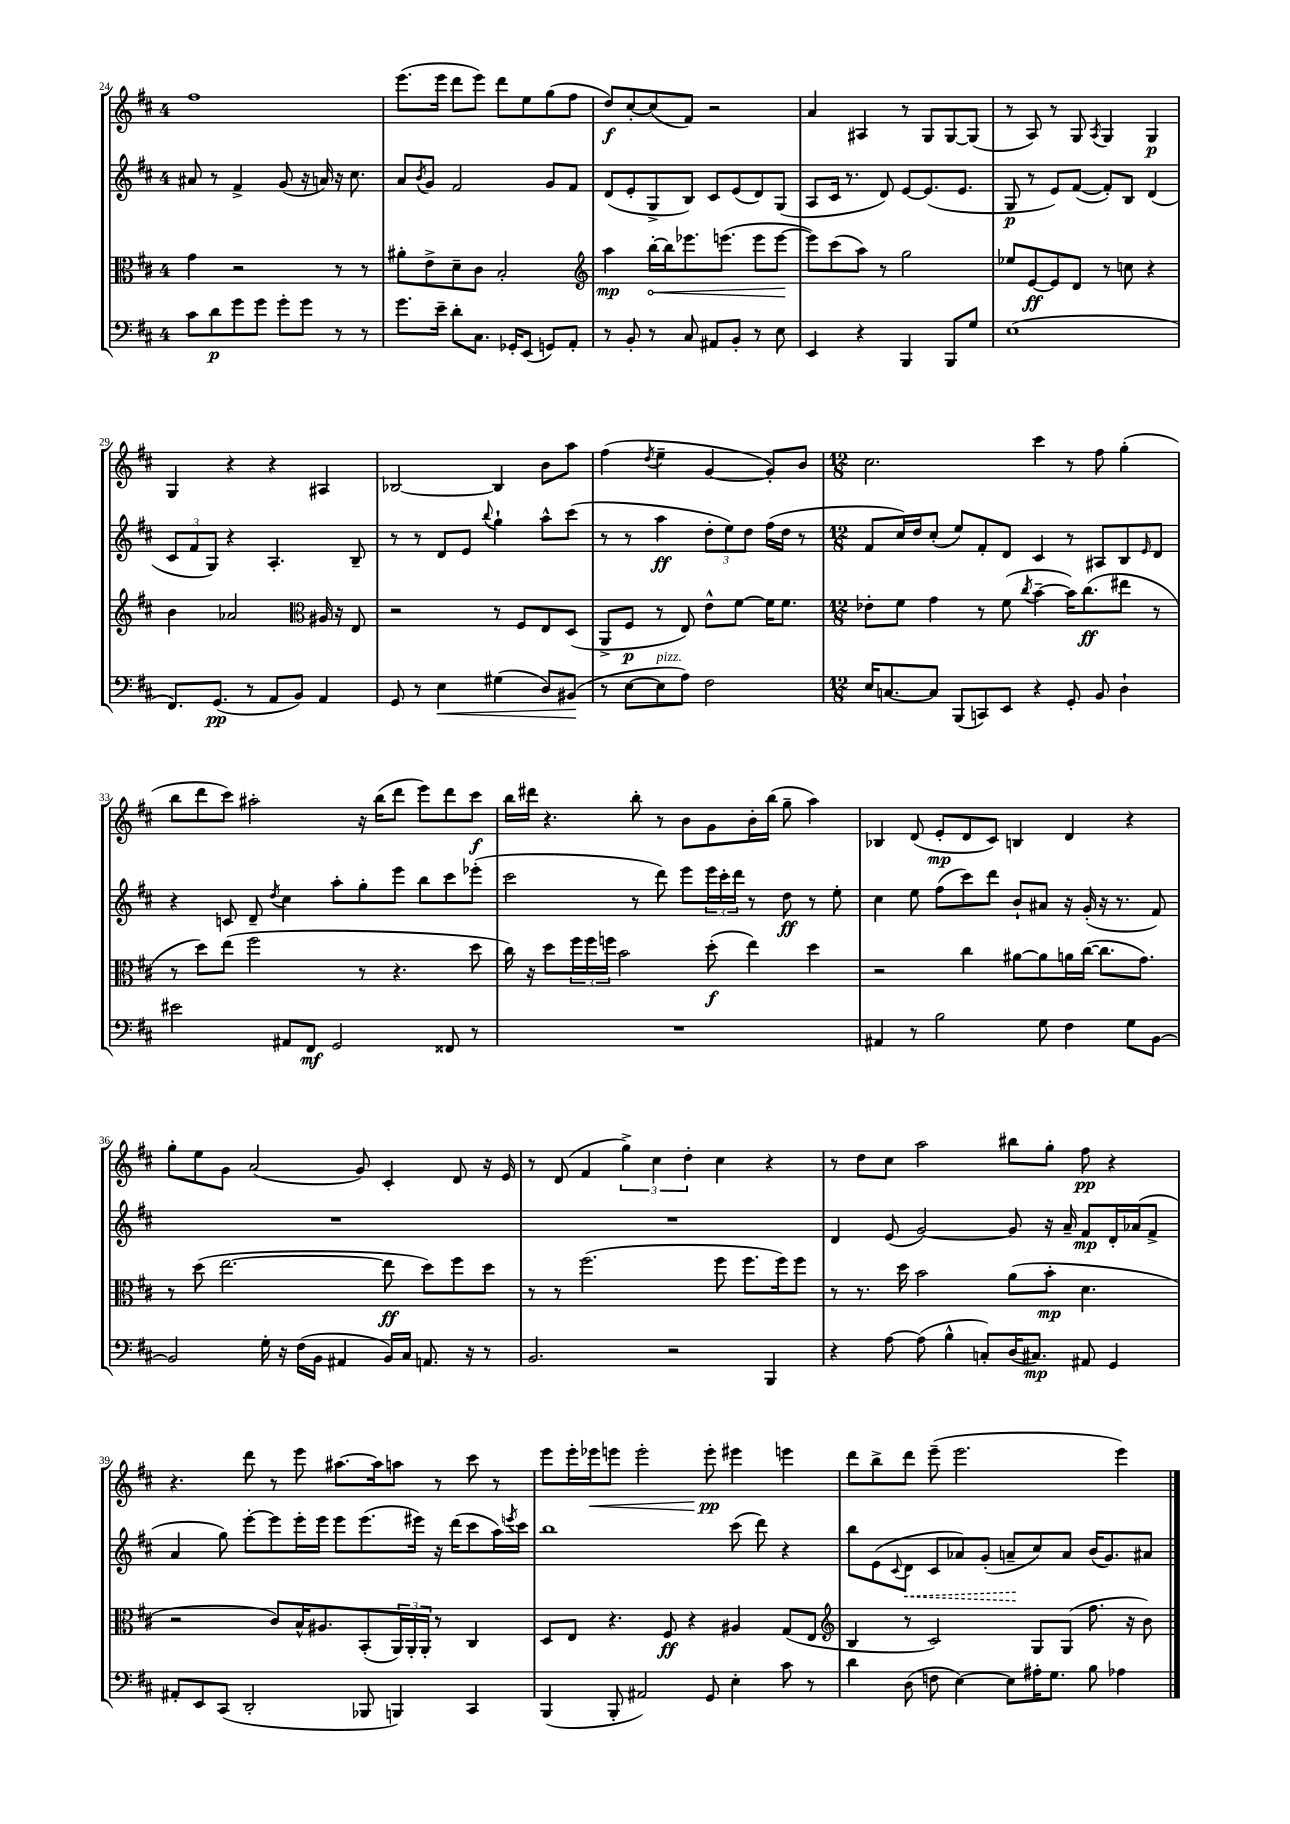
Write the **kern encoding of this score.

**kern	**kern	**kern	**kern
*staff4	*staff3	*staff2	*staff1
*clefF4	*clefC3	*clefG2	*clefG2
*k[f#c#]	*k[f#c#]	*k[f#c#]	*k[f#c#]
*M4/4	*M4/4	*M4/4	*M4/4
8c#	4g	8a#	1ff#
8d	.	8r	.
8g	2r	4f#^	.
8g	.	.	.
8g'	.	(8g	.
8g	.	16r	.
.	.	16a)	.
8r	8r	16r	.
.	.	8.cc#	.
8r	8r	.	.
=	=	=	=
8.g	8a#'	8a	(8.eee
.	.	8qb	.
.	8e^	8g	.
16e~	.	.	16eee
8d'	8d~	2f#	8ddd
8.C#	8c#	.	8eee)
.	2B'	.	8ddd
16GG-'	.	.	.
(8EE	.	.	8ee
8GG)	.	8g	(8gg
8AA'	.	8f#	8ff#
=	=	=	=
*	*clefG2	*	*
8r	4aa	(8d	8dd)
8BB'	.	8e'	[8cc#'
8r	[16bb'	8G^	(8cc#]
.	16bb]	.	.
8C#	8.eee-	8B)	8f#)
8AA#	.	8c#	2r
.	(8.eee	.	.
8BB'	.	(8e	.
8r	8eee	8d)	.
8E	[8eee	(8G	.
=	=	=	=
4EE	8eee])	8A	4a
.	(8ccc#	16c#	.
.	.	8.r	.
4r	8aa)	.	4A#
.	8r	8d)	.
4BBB	2gg	[8e	8r
.	.	(8.e]	8G
8BBB	.	.	[8G
.	.	8.e	.
8G	.	.	(8G]
=	=	=	=
(1E	8ee-	8G	8r
.	[8e	8r	8A)
.	8e]	8e)	8r
.	8d	([8f#	8G
.	.	.	8qA
.	8r	8f#'])	4G
.	8cc	8B	.
.	4r	(4d	4G
=	=	=	=
8.FF#)	4b	12c#	4G
.	.	12f#	.
.	.	12G)	.
(8.GG	.	.	.
.	2a-	4r	4r
8r	.	.	.
8AA	.	4.A'	4r
8BB)	.	.	.
*	*clefC3	*	*
4AA	16A#	.	4A#
.	16r	.	.
.	8E	8B~	.
=	=	=	=
8GG	2r	8r	[2B-
8r	.	8r	.
4E	.	8d	.
.	.	8e	.
.	.	8qqbb	.
(4G#	8r	4gg`	4B-]
.	8F#	.	.
8D)	8E	8aa^^	8b
(8BB#	(8D	(8ccc#	8aa
=	=	=	=
8r	8AA^	8r	(4ff#
[8E	8F#	8r	.
.	.	.	8qdd
8E]	8r	4aa	4ee~
8A)	8E)	.	.
2F#	8e^^	12dd'	[4g
.	.	12ee)	.
.	[8f#	.	.
.	.	12dd	.
.	16f#]	(16ff#	8g'])
.	8.f#	16dd	.
.	.	8r	8b
=	=	=	=
*M12/8	*M12/8	*M12/8	*M12/8
16E	8e-'	8f#	2.cc#
[8.C	.	.	.
.	8f#	16cc#)	.
.	.	16dd	.
8C]	4g	(8cc#'	.
(8BBB	.	8ee)	.
8CC)	8r	8f#'	.
8EE	(8f#	8d	.
.	8qcc#	.	.
4r	[4b~	4c#	4ccc#
8GG'	16b])	8r	8r
.	(8.cc#	.	.
8BB	.	8A#	8ff#
4D`	8ee#	8B	(4gg'
.	.	16qqe	.
.	8r	8d	.
=	=	=	=
2e#	8r	4r	8bb
.	8dd)	.	8ddd
.	(8ee	8c	8ccc#)
.	2ff#	8d~	2aa#'
.	.	8qdd	.
8AA#	.	4cc#	.
8FF#	.	.	.
2GG	.	8aa'	.
.	8r	8gg'	16r
.	.	.	(16bb
.	4.r	8eee	8ddd
.	.	8bb	8eee)
8FF##	.	8ccc#	8ddd
8r	8dd	(8eee-'	8ccc#
=	=	=	=
1.r	16cc#)	2ccc#	16bb
.	16r	.	16ddd#
.	8dd	.	4.r
.	24ff#	.	.
.	24ff#	.	.
.	24ff	.	.
.	2b	.	.
.	.	8r	8bb'
.	.	8ddd)	8r
.	.	8eee	8b
.	(8dd'	24eee	8g
.	.	24ccc#'	.
.	.	24ddd	.
.	4ee)	8r	16b'
.	.	.	(16bb
.	.	8dd	8gg~
.	4dd	8r	4aa)
.	.	8ee'	.
=	=	=	=
4AA#	2r	4cc#	4B-
8r	.	8ee	(8d
2B	.	(8ff#	8e'
.	4cc#	8ccc#)	8d
.	.	8ddd	8c#)
.	[8a#	8b`	4B
8G	8a#]	8a#	.
4F#	16a	16r	4d
.	([16cc#	(16g'	.
.	8.cc#]	16r	.
.	.	8.r	.
8G	.	.	4r
.	8.g)	.	.
[8BB	.	8f#)	.
=	=	=	=
2BB]	8r	1.r	8gg'
.	(8dd	.	8ee
.	[2.ee	.	8g
.	.	.	(2a
16G'	.	.	.
16r	.	.	.
(16F#	.	.	.
16BB	.	.	.
4AA#	.	.	.
.	.	.	8g)
16BB)	8ee]	.	4c#'
16C#	.	.	.
8.AA	8dd)	.	.
.	8ff#	.	8d
16r	.	.	.
8r	8dd	.	16r
.	.	.	16e
=	=	=	=
2.BB	8r	1.r	8r
.	8r	.	(8d
.	(2.ff#	.	4f#
.	.	.	6gg^)
.	.	.	6cc#
2r	.	.	.
.	.	.	6dd'
.	8ff#	.	4cc#
.	8.ff#	.	.
4BBB	.	.	4r
.	16ff#)	.	.
.	8ff#	.	.
=	=	=	=
4r	8r	4d	8r
.	8.r	.	8dd
[8A	.	(8e	8cc#
.	16dd	.	.
(8A]	2b	[2g)	2aa
4B^^	.	.	.
8C')	.	.	.
(16D	(8a	8g]	8bb#
8.C#)	.	.	.
.	8b'	16r	8gg'
.	.	16a~	.
8AA#	4.d	8f#	8ff#
4GG	.	16d'	4r
.	.	(16a-	.
.	.	8f#^	.
=	=	=	=
8AA#'	2r	4a	4.r
8EE	.	.	.
(8CC#	.	8gg)	.
2DD'	.	[8eee'	8ddd
.	8c#)	8eee]	8r
.	16B^^	16eee'	8eee
.	8.A#	16eee	.
.	.	8eee	[8.aa#
8BBB-	(8BB'	(8.eee	.
.	.	.	16aa#]
4BBB)	24AA)	.	8aa
.	24AA'	.	.
.	.	16eee#)	.
.	24AA'	.	.
.	8r	16r	8r
.	.	(16ddd	.
4CC#	4C#	8ccc#	8ccc#
.	.	16aa)	8r
.	.	8qeee	.
.	.	16ccc#	.
=	=	=	=
(4BBB	8D	1bb	8eee
.	8E	.	16eee'
.	.	.	16eee-
8BBB'	4.r	.	8eee
2AA#)	.	.	2eee'
.	8F#	.	.
.	4r	.	.
8GG	.	.	8eee'
4E'	4A#	(8ccc#	4eee#
.	.	8ddd)	.
8c#	(8G	4r	4eee
8r	8E	.	.
=	=	=	=
*	*clefG2	*	*
4d	4B	8bb	8ddd
.	.	(8e	8bb^
.	.	8qqc#	.
(8D	8r	8d	8ddd
8F	2c#)	8c#	(8eee~
[4E)	.	8a-)	2.eee
.	.	(8g'	.
8E]	.	8a~	.
16A#'	8G	8cc#)	.
8.G	.	.	.
.	(8G	8a	.
8B	8.ff#	(16b	.
.	.	8.g)	.
4A-	.	.	4eee)
.	16r	.	.
.	8b)	8a#	.
==	==	==	==
*-	*-	*-	*-
